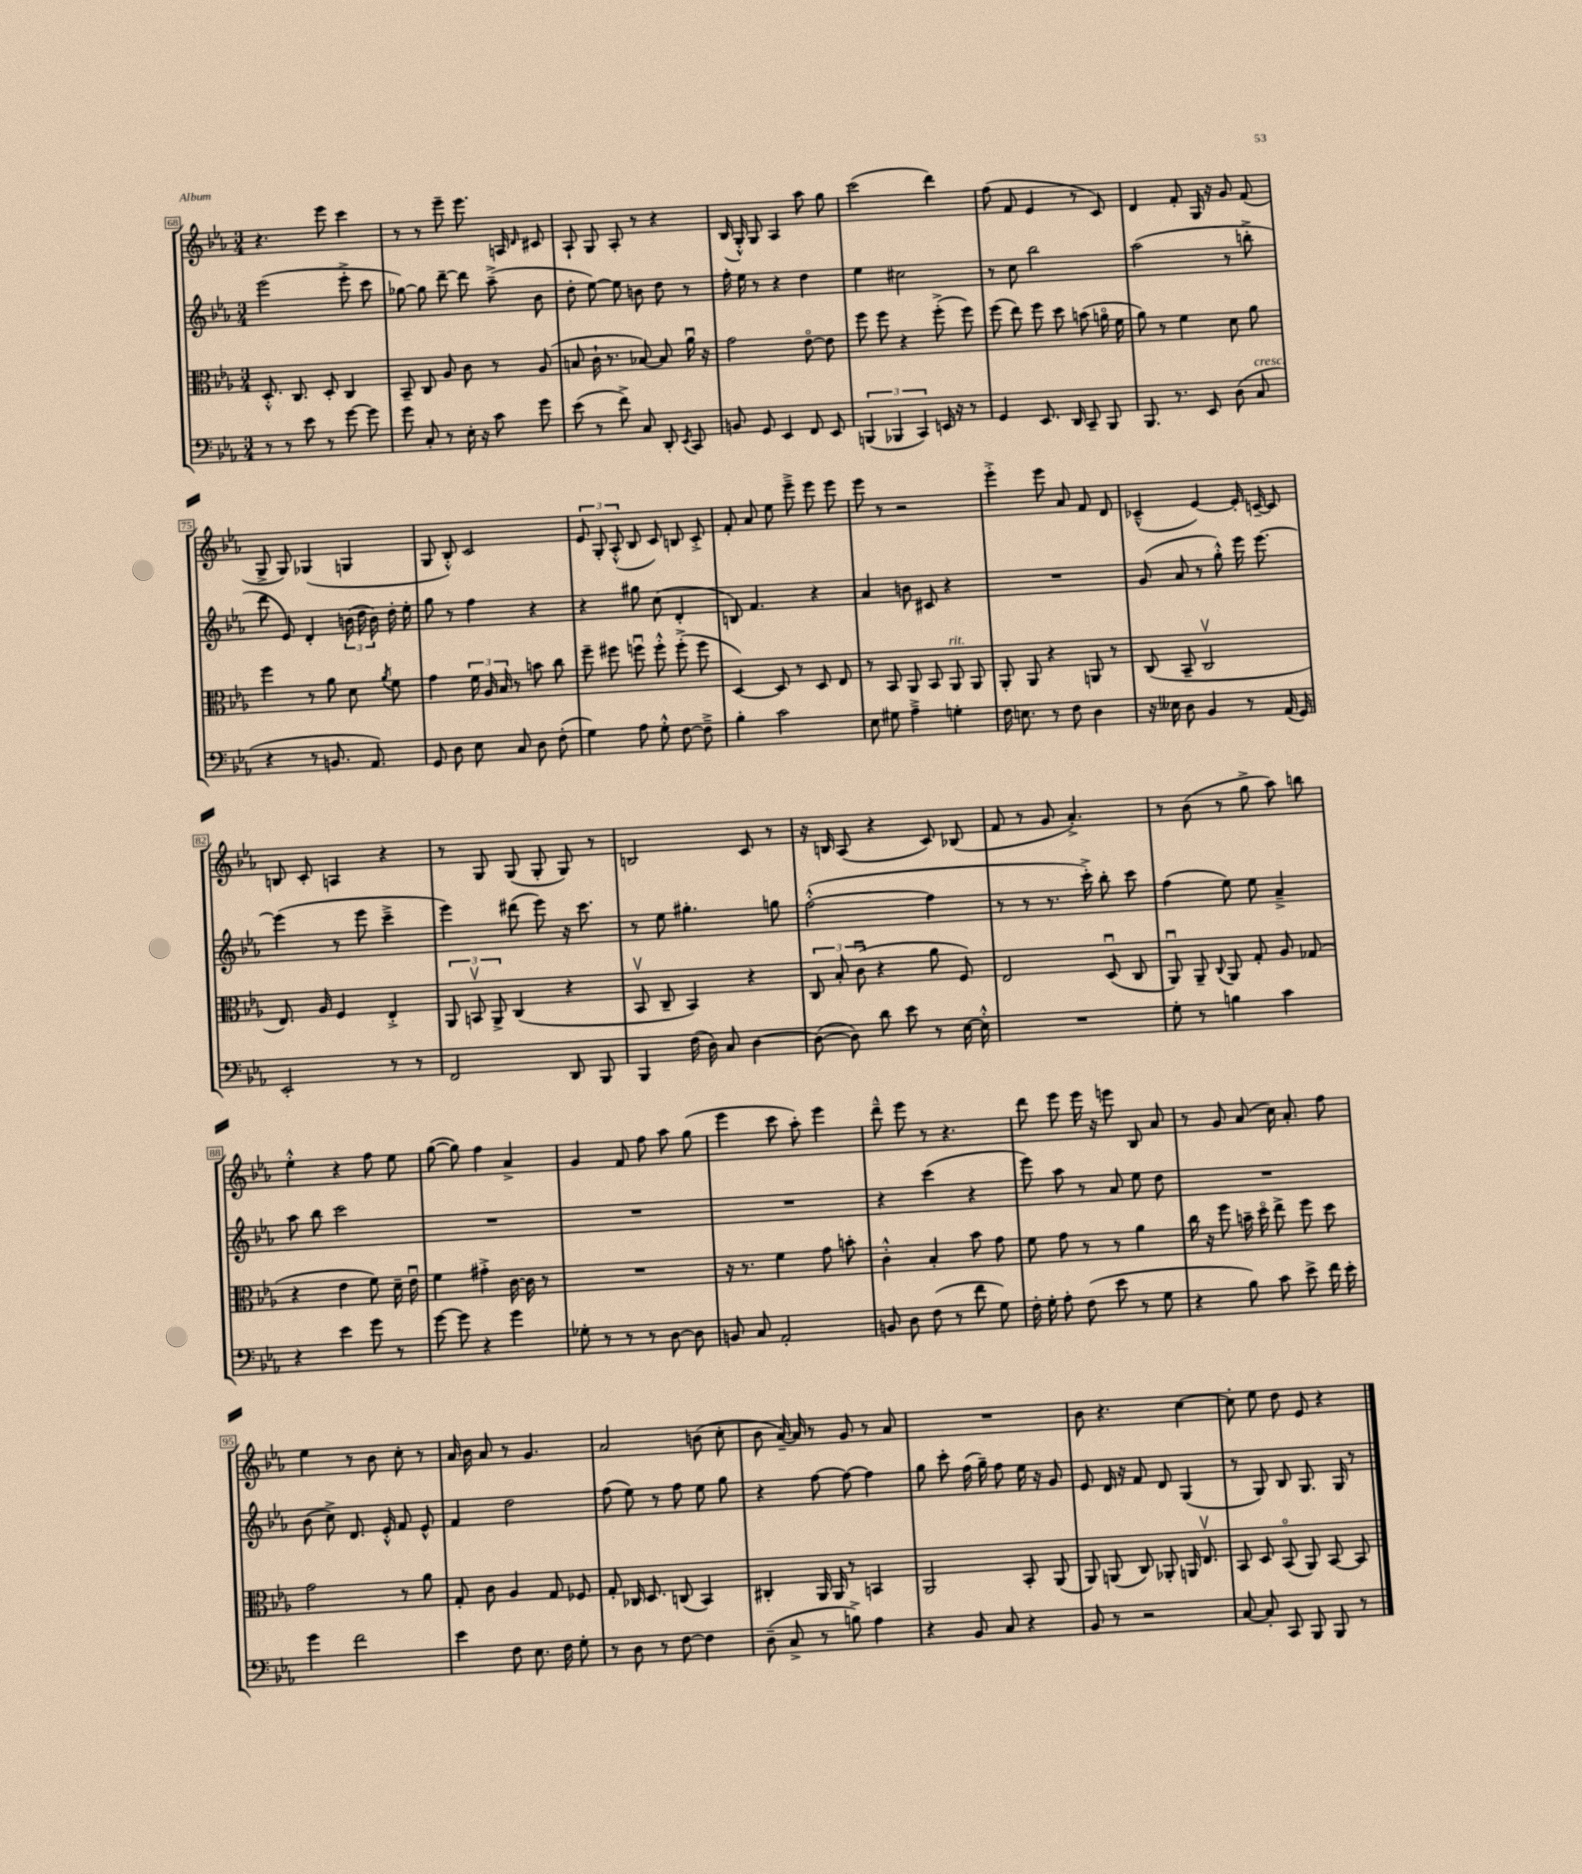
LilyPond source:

<<
\new StaffGroup <<
\new Staff = "s0" {
    \clef treble \key ees \major \numericTimeSignature \time 3/4
    \autoBeamOff r4. ees'''8 c'''4 |
    r8 r8 ees'''8-- ees'''8. a16 \grace { d'16 } cis'8 |
    aes8-! g8 aes8-. r8 r4 |
    bes16( g16-.-^) g8 aes4 aes''8 g''8 |
    c'''2( d'''4) |
    f''8( f'8 ees'4 r8 c'8) |
    d'4 f'8-. g16 r16 g'8 f'8( |
    g8-> g8) ges4( g4 |
    g8 bes8-.-^) c'2 |
    \tuplet 3/2 { ees'8 g8-. aes8-.-^( } bes8 c'8) b8 c'8-.-> |
    f'8-. aes'8 ees''8 ees'''8---> ees'''8 ees'''8 |
    ees'''8 r8 r2 |
    ees'''4-.-> ees'''8 aes'8 f'8 d'8 |
    ces'4---^( ees'4~) ees'16-. c'16~-- c'8 |
    b8 c'8-. a4 r4 |
    r8 g8 g8( g8-. g8) r8 |
    b2 c'8 r8 |
    r16 b16 aes8( r4 c'8) bes8( |
    f'8 r8 g'8 aes'4.-.->) |
    r8 bes'8( r8 g''8-> aes''8) b''8 |
    ees''4-.-^ r4 f''8 ees''8 |
    g''8~( g''8) f''4 aes'4-> |
    g'4 f'8 f''8 aes''8 g''8( |
    ees'''4 c'''8 aes''8-.) ees'''4 |
    d'''8---^ ees'''8 r8 r4. |
    d'''8 ees'''8 ees'''16 r16 e'''8 bes8 aes'8 |
    r8 g'8 aes'8( c''16) aes'8.-. f''8 |
    ees''4 r8 bes'8 c''8-. r8 |
    aes'16 bes'16 aes'8 r8 g'4. |
    aes'2 b'8( c''8-. |
    bes'8 aes'16~--) aes'16 r8 g'8 r8 aes'8 |
    R2. |
    bes'8 r4. c''4~ |
    c''8-. ees''8 d''8 ees'8 r4 \bar "|." |
}
\new Staff = "s1" {
    \clef treble \key ees \major \numericTimeSignature \time 3/4
    \autoBeamOff ees'''2( ees'''8-.-> c'''8 |
    ges''8~) ges''8 d'''8~-- d'''8 aes''8--->( bes'8 |
    d''8-. ees''8~) ees''8 b'8 d''8 r8 |
    f''16-. ees''16 r8 r4 d''4 |
    ees''4 cis''2 |
    r8 c''8 bes''2 |
    aes''2( r8 b''8-.-> |
    d'''8 ees'8) d'4-. \tuplet 3/2 { b'16( d''16 b'16) } d''16-. ees''16-. |
    g''8 r8 f''4 r4 |
    r4 gis''8 c''8( d'4-. |
    b8) f'4. r4 |
    aes'4 b'8 cis'8 r4 |
    R2. |
    g'8( aes'8 r8 g''8-.-^) ees'''16 ees'''8.~ |
    ees'''4( r8 ees'''8 c'''4---> |
    ees'''4) dis'''8( ees'''8) r16 c'''8. |
    r8 ees''8 gis''4.-. g''8 |
    f''2~-.-^( f''4 |
    r8 r8 r8. c'''16-.->) bes''8-. c'''8 |
    f''4( ees''8) ees''8 aes'4---> |
    aes''8 bes''8 c'''2 |
    R2. |
    R2. |
    R2. |
    r4 c'''4( r4 |
    ees'''8) aes''8 r8 aes'8 ees''8 d''8 |
    R2. |
    bes'8( c''8->) d'8. ees'16-.-^ f'8 ees'8-^ |
    f'4 d''2 |
    f''8( ees''8) r8 f''8 ees''8 g''8 |
    r4 f''8~ f''8~ f''4 |
    g''8 c'''8-. f''16( g''16--) f''8 ees''16 r16 g'8 |
    ees'8 d'16 r16 f'8 d'8 g4( |
    r8 g8) bes8 g8. g16 r8 \bar "|." |
}
\new Staff = "s2" {
    \clef alto \key ees \major \numericTimeSignature \time 3/4
    \autoBeamOff d8.-.-^ c8. d8-. c4 |
    bes,8-- c8 aes8 c'8 r8 aes8( |
    b8 c'16-! r8. bes8~) bes8 aes'16\downbow r16 |
    g'2 ees'8~\flageolet ees'8 |
    f''8 f''8 r4 f''8-.->( f''8) |
    f''8( ees''8) f''8 d''8 b'8( a'16\flageolet f'16 |
    aes'8) r8 f'4 d'8 aes'8 |
    f''4 r8 aes'8 d'8 \acciaccatura { aes'8 } f'8 |
    g'4 \tuplet 3/2 { f'16 aes16 bes16 } r8 b'8 c''8 |
    f''8-- fis''8 f''8\downbow f''8-.-^ f''8-.->( f''8 |
    d4~) d8 r8 d8 ees8 |
    r8 bes,8 aes,8 bes,8 aes,8^\markup { \italic "rit." } aes,8 |
    aes,8-. aes,8 r4 a,8 r8 |
    c8( bes,8-- c2\upbow |
    ees8.) aes16 f4 ees4-.-> |
    \tuplet 3/2 { aes,8 b,8\upbow aes,8-> } c4( r4 |
    bes,8\upbow c8-- bes,4) r4 |
    \tuplet 3/2 { c8 bes8-. c'8\downbow( } r4 aes'8 f8) |
    ees2 d8\downbow( c8 |
    aes,8\downbow) aes,8-- \appoggiatura { c8 } aes,8 g8-. aes8 ges8( |
    r4 ees'4 f'8) d'16-- ees'16\downbow |
    f'4 gis'4-.-> c'16~ c'16 r8 |
    R2. |
    r16 r8. f'4 g'8 b'8-. |
    c'4-.-^ bes4-. bes'8 g'8 |
    f'8 g'8 r8 r8 aes'4 |
    c''16 r16 f''8 b'16-- d''16\flageolet ees''8-> f''8 d''8 |
    g'2 r8 aes'8 |
    g8-. c'8 aes4 g8 fes8 |
    g8-. ces16 d8. c8( bes,4) |
    cis4-. aes,16 aes,16 r8 b,4 |
    aes,2 bes,8-. aes,8( |
    aes,8) a,8( c8) aes,8-. a,16 ees8.\upbow |
    bes,8 d8 bes,8\flageolet( aes,8) bes,8~ bes,8 \bar "|." |
}
\new Staff = "s3" {
    \clef bass \key ees \major \numericTimeSignature \time 3/4
    \autoBeamOff r8 r8 ees'8 r8 g'8~ g'8 |
    g'8 c8-. r8 ees16-. r16 c'8 g'8 |
    ees'8( r8 f'8->) c8 d,8-. \acciaccatura { ees,8 } c,8 |
    b,8 g,8 ees,4 f,8 ees,8 |
    \tuplet 3/2 { b,,4( bes,,4 c,4) } e,16 r16 r8 |
    g,4 ees,8. d,16 c,8-- bes,,8 |
    bes,,8. r8. ees,8 d8( c8^\markup { \italic "cresc." } |
    r4 r8 b,8. aes,8.) |
    g,8 d8 ees8 c8 d8 f8-.( |
    g4) aes8 g8-.-^ f8~ f8---> |
    bes4-. c'2 |
    ees8 gis8 aes4---> g4-. |
    f16 e8. r8 f8 d4 |
    r16 eeses16 d8 bes,4 r8 aes,16( g,16) |
    ees,2-. r8 r8 |
    f,2 d,8 bes,,8 |
    bes,,4 f16( d16) c8 d4~ |
    d8~( d8) d'8 ees'8 r8 ees16~ ees16-.-^ |
    R2. |
    g8-. r8 b4 c'4 |
    r4 ees'4 g'8 r8 |
    g'8~ g'8 r4 g'4 |
    ges8-. r8 r8 r8 d8~ d8 |
    b,8 c8 aes,2-. |
    b,8 d8 f8( r8 f'8 g8) |
    f16-. g16-. aes8-. f8( ees'8 r8 g8 |
    r4 bes8) c'8 ees'8-> f'16 ees'16-. |
    g'4 f'2 |
    ees'4 f8 ees8. f16 g8-. |
    r8 d8 r8 f8~ f4 |
    d8--( c8-> r8 b8->) aes4 |
    r4 bes,8 c8 r4 |
    bes,8 r8 r2 |
    c8~ c8-. c,8 bes,,8 bes,,8 r8 \bar "|." |
}
>>
>>
\layout { \context { \Score currentBarNumber = #68 \override BarNumber.stencil = #(make-stencil-boxer 0.1 0.3 ly:text-interface::print) } }
